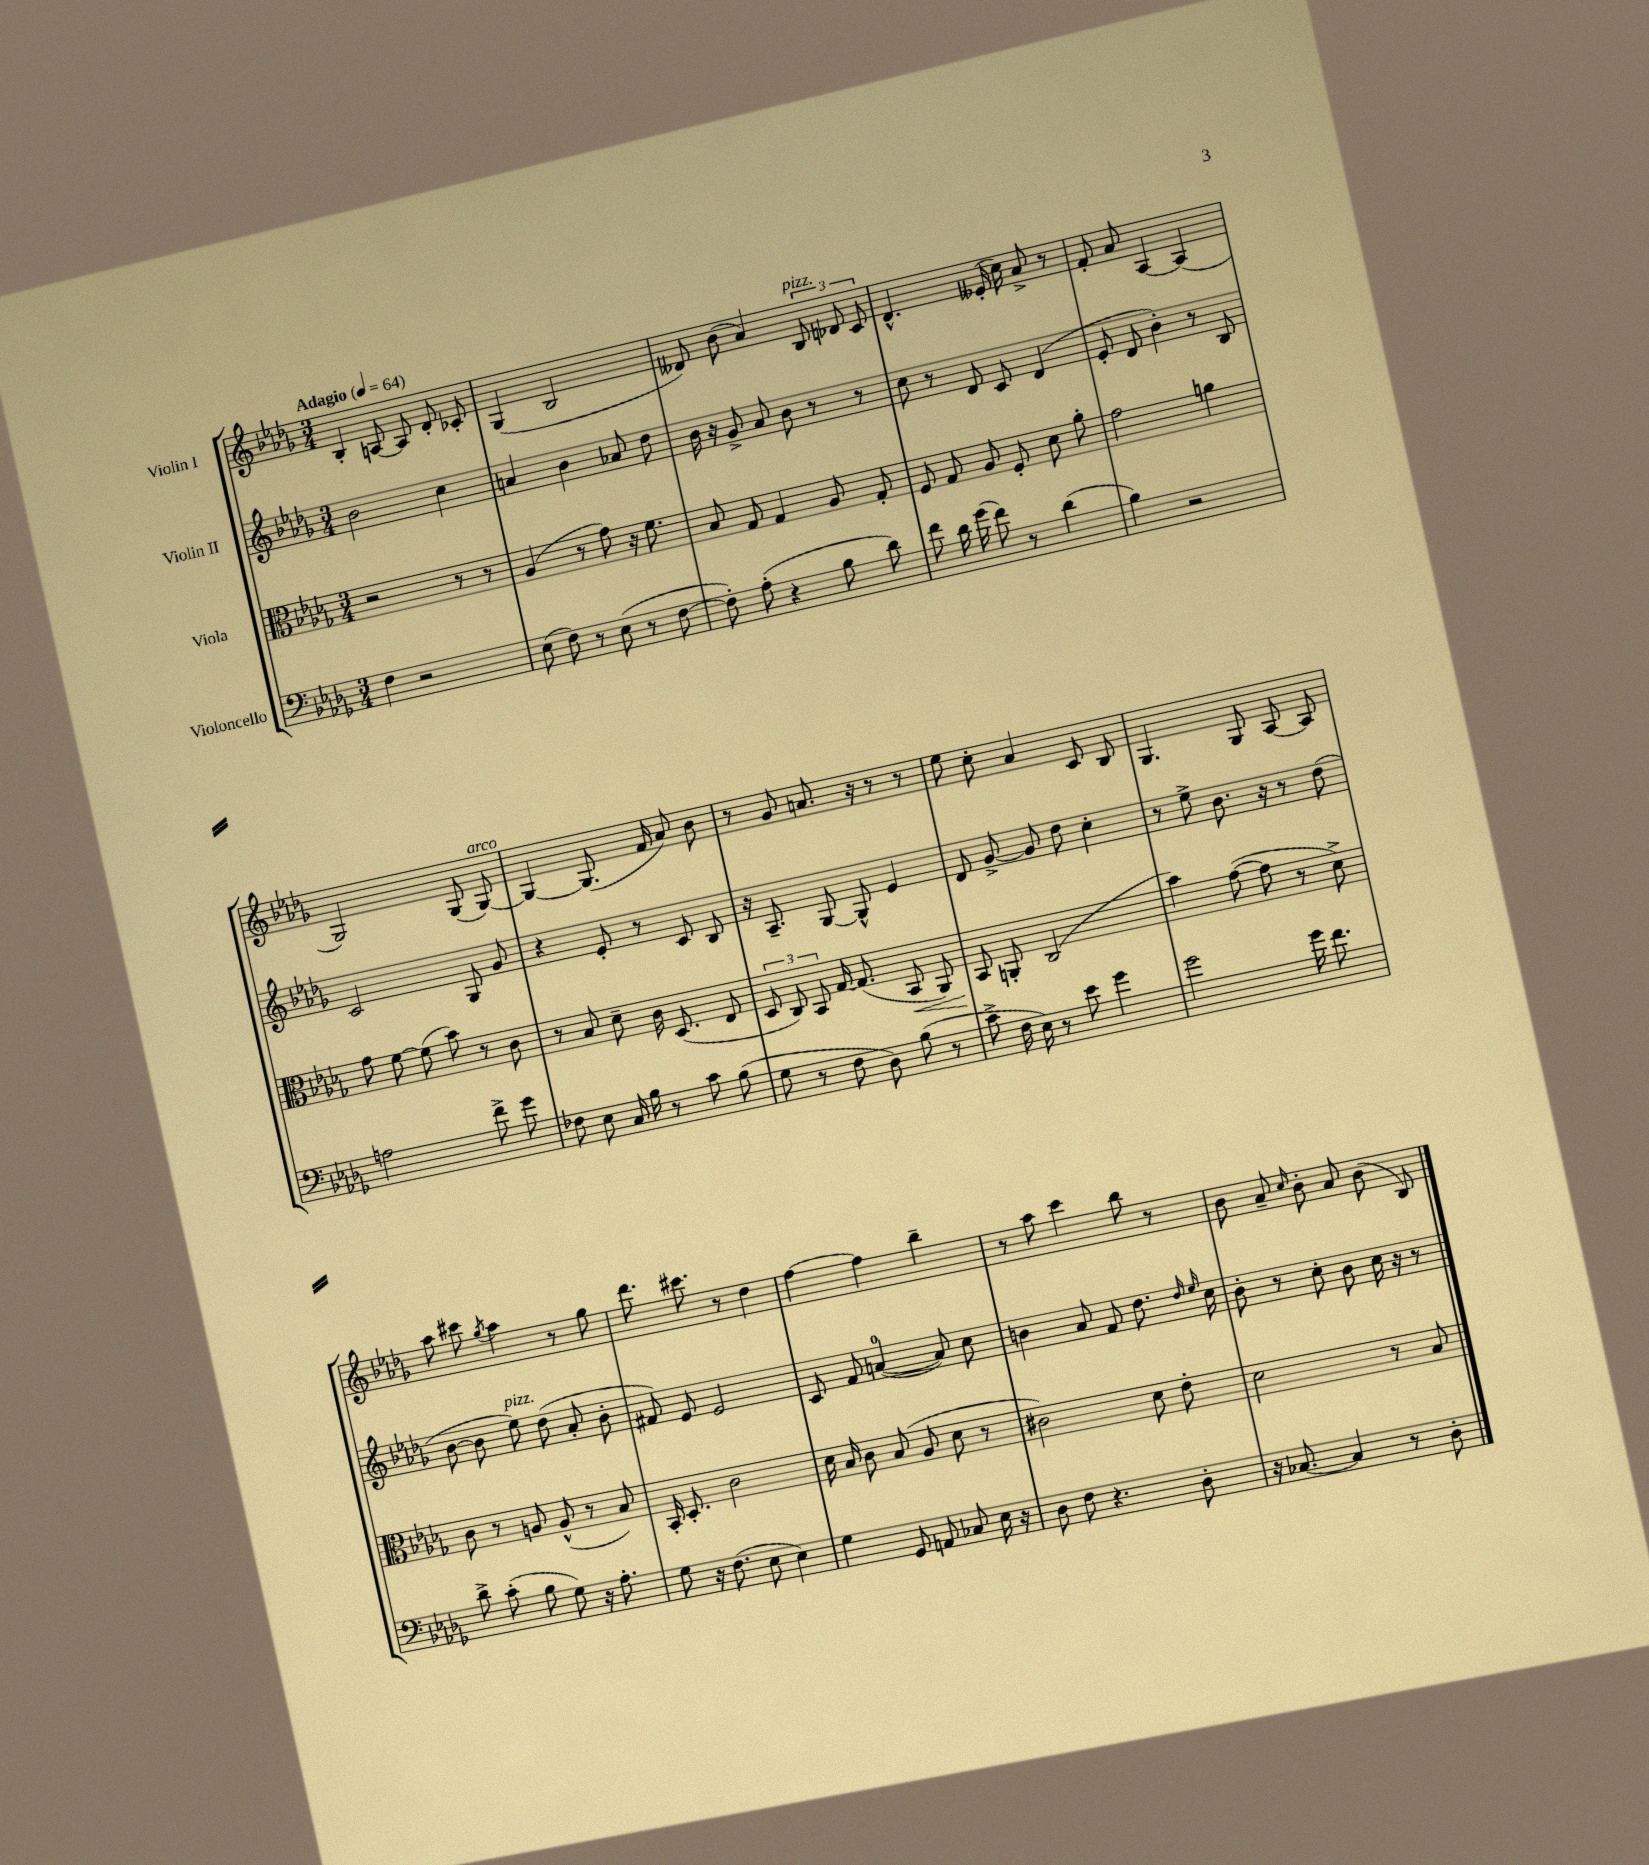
<<
\new StaffGroup <<
\new Staff = "s0" \with { instrumentName = "Violin I" } {
    \clef treble \key des \major \numericTimeSignature \time 3/4 \tempo "Adagio" 4 = 64
    \autoBeamOff bes4-. a8~ a8 des'8-. ces'8-. |
    ges4( bes2 |
    deses'8) bes'8( aes'4) \tuplet 3/2 { bes8^\markup { \italic "pizz." } des'8 c'8 } |
    des'4.-^ eeses'16-.( c''16) aes'8-> r8 |
    f'8-. aes'8 aes4~ aes4( |
    ges2) ges8( ges8~^\markup { \italic "arco" }) |
    ges4~ ges8.( f'16 aes'8) bes'8 |
    r8 ges'8 a'8. r16 r8 r8 |
    ees''8 c''8-. aes'4 c'8 bes8 |
    ges4. ges8 aes8~ aes8 |
    aes''8 cis'''8 \acciaccatura { ges''8 } aes''4 r8 ges''8 |
    des'''8. cis'''8. r8 des''4 |
    f''4~ f''4 bes''4-- |
    r8 aes''8 c'''4 bes''8 r8 |
    bes'8 aes'8-- \grace { c''16 } bes'8-. aes'8 bes'8( bes8) \bar "|." |
}
\new Staff = "s1" \with { instrumentName = "Violin II" } {
    \clef treble \key des \major \numericTimeSignature \time 3/4
    \autoBeamOff bes'2 c''4 |
    a'4 bes'4 aes'8 des''8 |
    bes'16 r16 ges'8-> aes'8 bes'8 r8 r8 |
    c''8 r8 des'8 c'8 des'4( |
    ees'8-. des'8 bes'4-.) r8 bes8 |
    c'2 ges8 ges'8 |
    r4 ees'8-. r8 c'8 bes8 |
    r16 aes8.-- ges8~ ges8-^ ees'4 |
    des'8 ges'8~-> ges'8 des''8 c''4-. |
    r8 ees''8-> bes'8. r16 r8 des''8( |
    bes'8~ bes'8 ees''8^\markup { \italic "pizz." }) des''8( aes'8-. bes'8-. |
    fis'8) ees'8 ees'2 |
    c'8 f'8 a'4-0~( a'8) c''8 |
    b'4 aes'8 f'8 des''8. \grace { des''16 ees''16 } c''16 |
    bes'8-. r8 c''8-. bes'8 c''16 r16 r8 \bar "|." |
}
\new Staff = "s2" \with { instrumentName = "Viola" } {
    \clef alto \key des \major \numericTimeSignature \time 3/4
    \autoBeamOff r2 r8 r8 |
    aes4( r8 ges'8) r16 f'8. |
    bes8 ges8 ges4 aes8 ges8-. |
    f8 ges8 aes8 f8-. des'8 aes'8-. |
    ges'2 a'4 |
    ges'8 f'8~ f'8( bes'8) r8 c'8 |
    r8 bes8 des'8-- c'16 des8.( ees8 |
    \tuplet 3/2 { des8 c8) bes,8 } ges16~ ges8.( bes,8\< aes,8) |
    bes,8\! a,8-. c2( |
    bes'4) ges'8~( ges'8 r8 des'8->) |
    c'8 r8 a8 a8-^( r8 bes8) |
    bes,16-. des8.-. c'2 |
    des'16 bes16 c'8 bes8( aes8 des'8 r8 |
    cis'2) des'8 ees'8-. |
    des'2 r8 bes8 \bar "|." |
}
\new Staff = "s3" \with { instrumentName = "Violoncello" } {
    \clef bass \key des \major \numericTimeSignature \time 3/4
    \autoBeamOff f4 r2 |
    ees8( f8) r8 ees8( r8 f8~ |
    f8-.) aes8-.( r4 bes8 des'8) |
    f'8 des'16 ges'16( f'8) r8 des'4( |
    bes4) r2 |
    a2 f'8-> ges'8 |
    fes8 ees8 c16 bes16 r8 c'8 bes8( |
    ges8 r8 f8 des8) bes8( r8 |
    c'8-> f16 ees16) r8 ees'8 ges'4 |
    ges'2 ges'16 f'8. |
    des'8-> c'8-.( bes8 ges8) r16 aes8.-. |
    ges8 r16 f8.( ees8 ees4) |
    ges4 ges,8 a,8 ces8 ees16 r16 |
    des8 f8 r4. des8-. |
    r16 ces8.~ ces4 r8 des8-. \bar "|." |
}
>>
>>
\layout { \context { \Score \remove "Bar_number_engraver" } }
